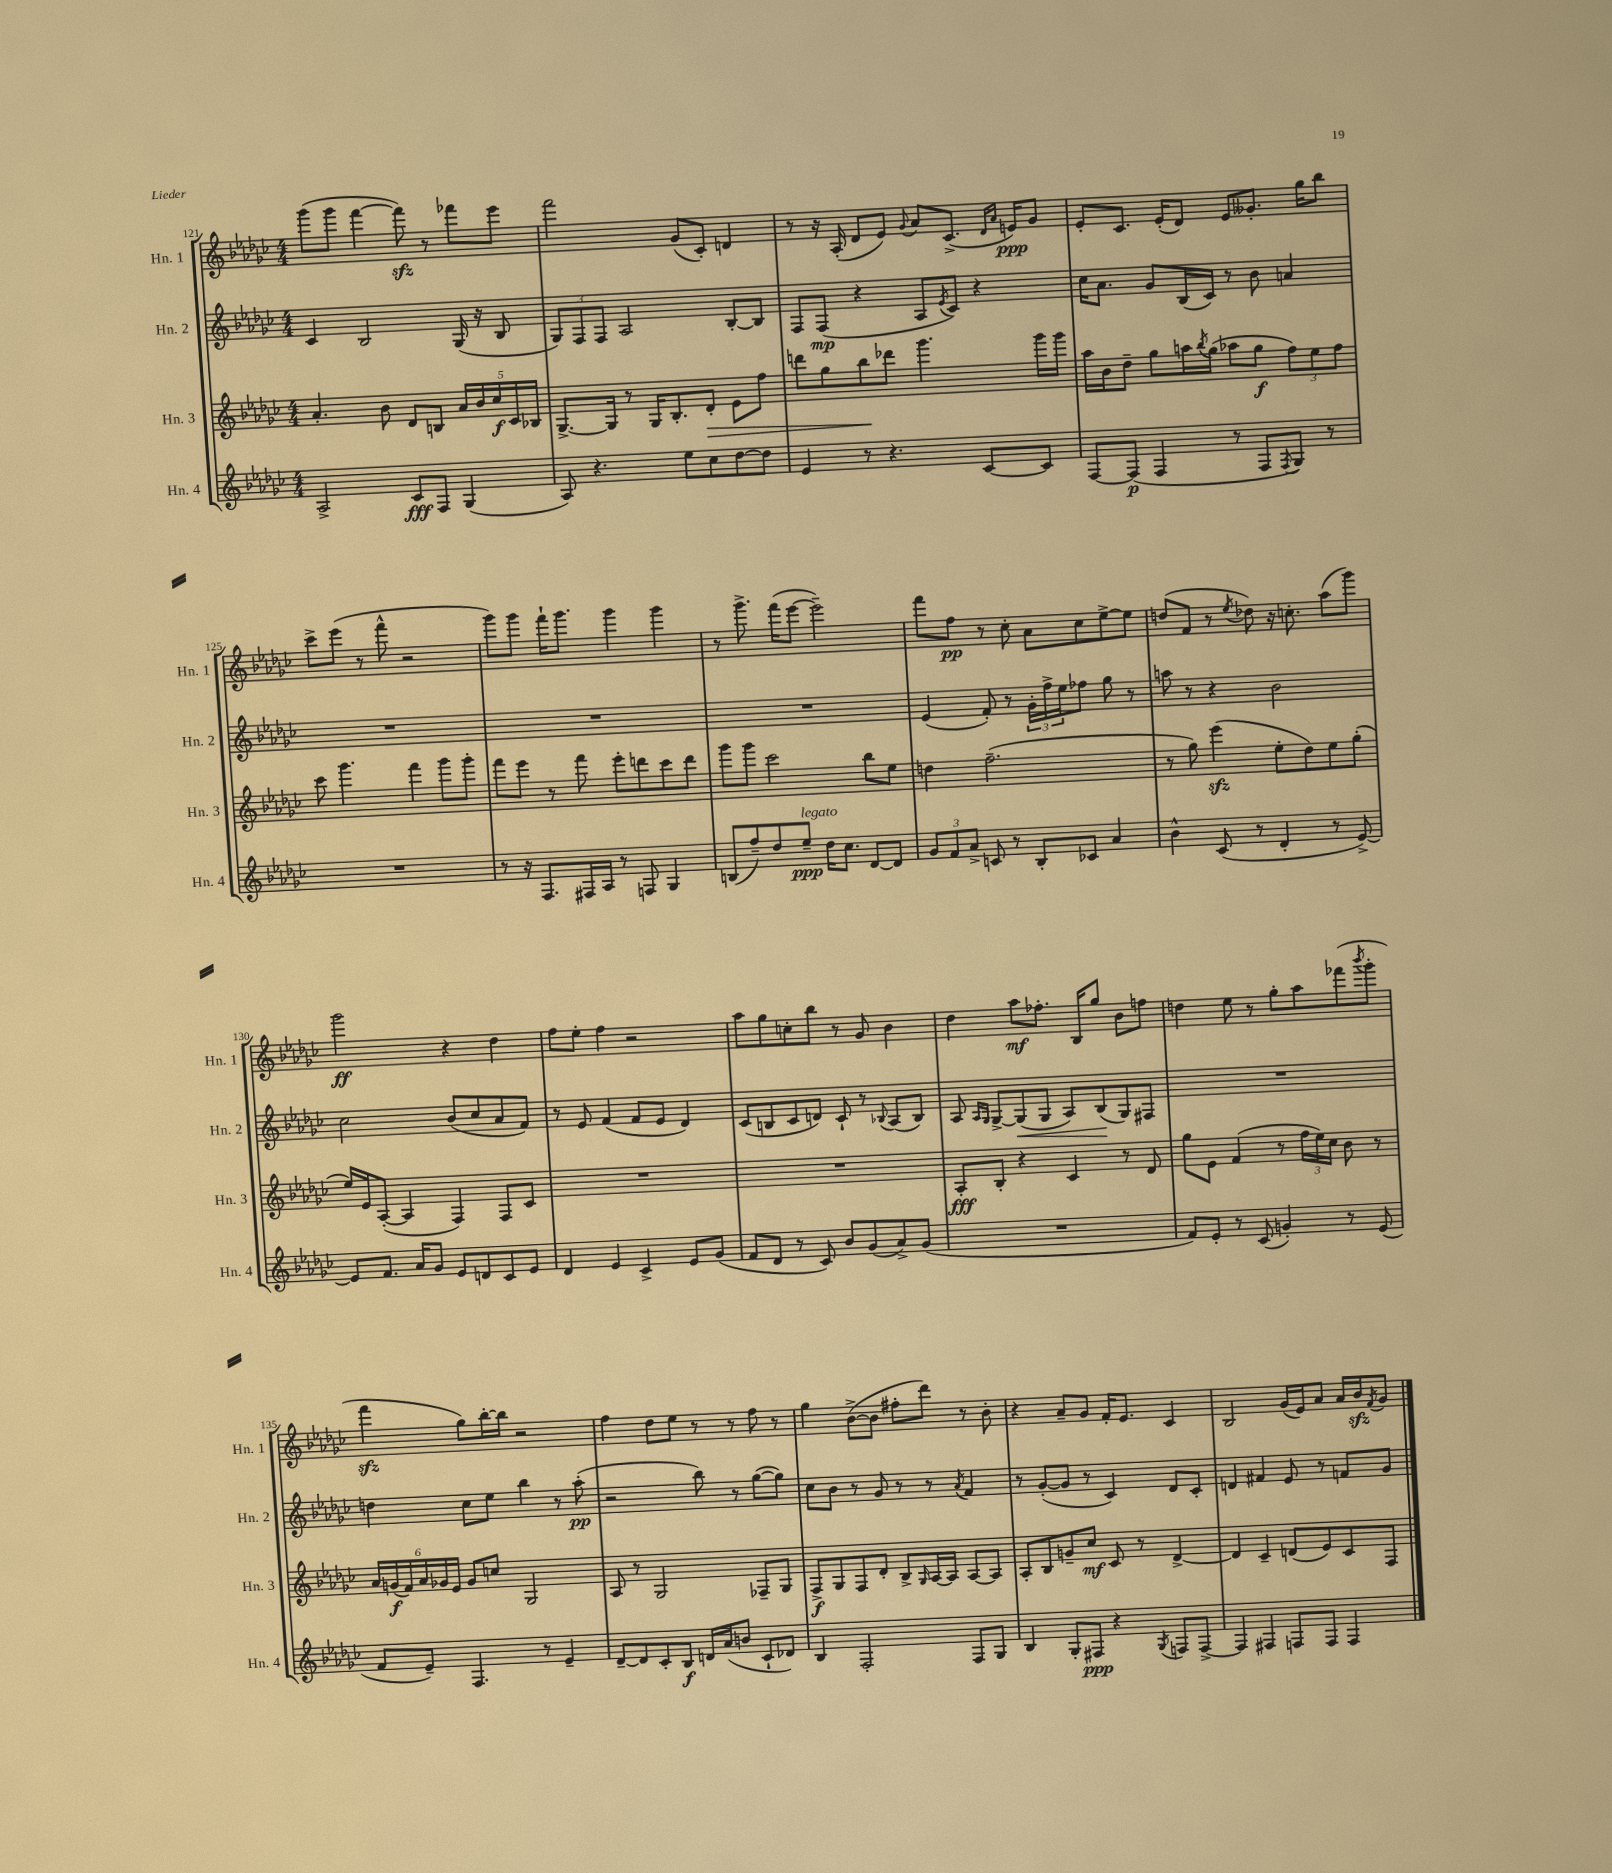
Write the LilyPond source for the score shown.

<<
\new StaffGroup <<
\new Staff = "s0" \with { instrumentName = "Hn. 1" shortInstrumentName = "Hn. 1" } {
    \clef treble \key ges \major \numericTimeSignature \time 4/4
    ges'''8( ges'''8 f'''4~ f'''8\sfz) r8 fes'''8 ees'''8 |
    f'''2 ges'8( ces'8-.) d'4 |
    r8 r16 aes16-.( des'8 ees'8) \appoggiatura { ges'8 } aes'8 ces'8.->( \grace { des'16 aes'16 } e'16\ppp) ges'8 |
    ees'8-. ces'8. ees'16-.( des'8) ees'8 geses'8.-. ges''16 bes''8 |
    ces'''8-> ees'''8( r8 f'''8-^ r2 |
    ges'''8) ges'''8 f'''16-! ges'''8. ges'''4 ges'''4 |
    r8 ges'''8.-> f'''16( ees'''8~ ees'''2--) |
    f'''8 f''8\pp r8 ces''8-. aes'8 ces''8 ees''8~-> ees''8 |
    d''8( f'8 r8 \acciaccatura { ees''8 } des''8) r16 c''8.-. aes''8( ges'''8) |
    ges'''2\ff r4 des''4 |
    f''8 ees''8-. f''4 r2 |
    aes''8 ges''8 c''8-. bes''8 r8 ges'8 bes'4 |
    des''4 aes''8\mf fes''8.-. bes16 ges''8 bes'8 f''8 |
    d''4 ees''8 r8 ges''8-. aes''8 fes'''8( \acciaccatura { bes'''8 } ges'''8-. |
    f'''4\sfz ges''8) bes''16~-. bes''16 r2 |
    f''4 des''8 ees''8 r8 r8 f''8 r8 |
    ges''4 bes'8~->( bes'8 fis''8-. des'''8) r8 bes'8-. |
    r4 aes'8-- ges'8 f'16-. ees'8. ces'4 |
    bes2 ges'16( ees'16) aes'8 aes'16 bes'16\sfz \acciaccatura { f'8 } ges'8 \bar "|." |
}
\new Staff = "s1" \with { instrumentName = "Hn. 2" shortInstrumentName = "Hn. 2" } {
    \clef treble \key ges \major \numericTimeSignature \time 4/4
    ces'4 bes2 ges16( r16 bes8 |
    \tuplet 3/2 { ges8) f8 f8 } aes2 bes8~-. bes8 |
    f8 f8\mp( r4 aes8 \acciaccatura { ees'8 } ces'8) r4 |
    ces''16 aes'8. ges'8 bes16( ces'16) r8 bes'8 a'4 |
    R1 |
    R1 |
    R1 |
    ees'4( f'8-.) r8 \tuplet 3/2 { ges'16-. f''16-> ees''16 } fes''8 ges''8 r8 |
    a''8 r8 r4 bes'2 |
    ces''2 bes'8( ces''8 aes'8 f'8) |
    r8 ees'8 f'4( f'8 ees'8 des'4) |
    ces'8( b8 ces'8 d'8) ces'8-! r8 \appoggiatura { bes8 } aes8( bes8) |
    aes8 \grace { aes16 ges16 } ges8~-> ges8\<( ges8 aes8) bes8\!( ges8) fis8 |
    R1 |
    d''4 ces''8 ees''8 bes''4 r8 aes''8-.\pp( |
    r2 bes''8) r8 ges''8~( ges''8) |
    ces''8 bes'8 r8 ges'8 r8 r8 \acciaccatura { aes'8 } f'4 |
    r8 ges'8~-.( ges'8 r8 ces'4) des'8 ces'8-. |
    d'4 fis'4 ees'8 r8 f'8 ges'8 \bar "|." |
}
\new Staff = "s2" \with { instrumentName = "Hn. 3" shortInstrumentName = "Hn. 3" } {
    \clef treble \key ges \major \numericTimeSignature \time 4/4
    aes'4.-. bes'8 des'8 b8 \tuplet 5/4 { aes'16 bes'16 ces''16\f ces'16 bes16 } |
    ges8.~-> ges16 r8 ges16 bes8.-. des'8-.\> ees'8 f''8 |
    d'''8 ges''8 bes''8\! des'''8 ges'''4. ges'''16 ges'''16 |
    aes''16 bes'16 des''8-- ges''8 a''16 \acciaccatura { bes''8 } ges''16( aes''8 ges''8\f \tuplet 3/2 { f''8) ees''8 f''8 } |
    ces'''8 ges'''4. f'''4 ges'''8 ges'''8-. |
    f'''8 ees'''8 r8 f'''8 ees'''8-. d'''8 ces'''8 d'''8 |
    ges'''8 ges'''8 ces'''2 bes''8 ees''8 |
    d''4 f''2.--( |
    r8 ges''8) ees'''4\sfz( ees''8-. des''8) ees''8 ges''8-.( |
    ees''16) ees'16 aes8~-.( aes4 f4) f8 ces'8 |
    R1 |
    R1 |
    aes8-.\fff bes8-. r4 ces'4 r8 des'8 |
    ges''8 ees'8 f'4( r8 \tuplet 3/2 { f''16 ees''16) ces''16 } bes'8 r8 |
    \tuplet 6/4 { aes'16 g'16\f( f'16) aes'16 ges'16 ees'16 } ges'8 c''8 ges2 |
    aes8 r8 ges2 fes8-- ges8 |
    f8->\f ges8 f8 des'8-. bes8-> \grace { ges16 } aes16~ aes16 aes8~ aes8 |
    aes8-. bes8 g'8-- ces''8\mf ces'8 r8 des'4~-> |
    des'4 ces'4-- d'8( ees'8) ces'8 f8 \bar "|." |
}
\new Staff = "s3" \with { instrumentName = "Hn. 4" shortInstrumentName = "Hn. 4" } {
    \clef treble \key ges \major \numericTimeSignature \time 4/4
    aes2-> ces'8\fff f8 ges4( |
    aes8) r4. ees''8 ces''8 des''8~ des''8 |
    ees'4 r8 r4. ces'8~ ces'8 |
    f8~ f8\p( f4 r8 f8 \acciaccatura { f8 } ges8) r8 |
    R1 |
    r8 r16 f8. fis16 aes16 r8 f8 ges4 |
    b8( f''8--) des''8 ees''8--\ppp^\markup { \italic "legato" } des''16 ces''8. des'8~ des'8 |
    \tuplet 3/2 { ges'8 f'8 aes'8-> } c'8 r8 bes8-. ces'8 aes'4 |
    bes'4-^ ces'8( r8 des'4-. r8 ees'8~->) |
    ees'8 f'8. aes'16 ges'8 ees'8 d'8 ces'8 ees'8 |
    des'4 ees'4 ces'4-> ees'8 ges'8( |
    f'8 des'8 r8 ces'8) bes'8 ges'8( aes'8->) ges'8( |
    R1 |
    f'8) ees'8-. r8 ces'8( g'4-.) r8 ees'8( |
    f'8 ees'8--) f4. r8 ees'4-- |
    des'8~-- des'8 ces'8-. bes8\f d'16 aes'16( b'8 ces'8-! des'8) |
    bes4 f2-. f8 ges8 |
    bes4 ges8-. fis8\ppp r4 \acciaccatura { ges8 } f8 f8~-> |
    f4 fis4 f8 f8 f4 \bar "|." |
}
>>
>>
\layout { \context { \Score currentBarNumber = #121 } }
